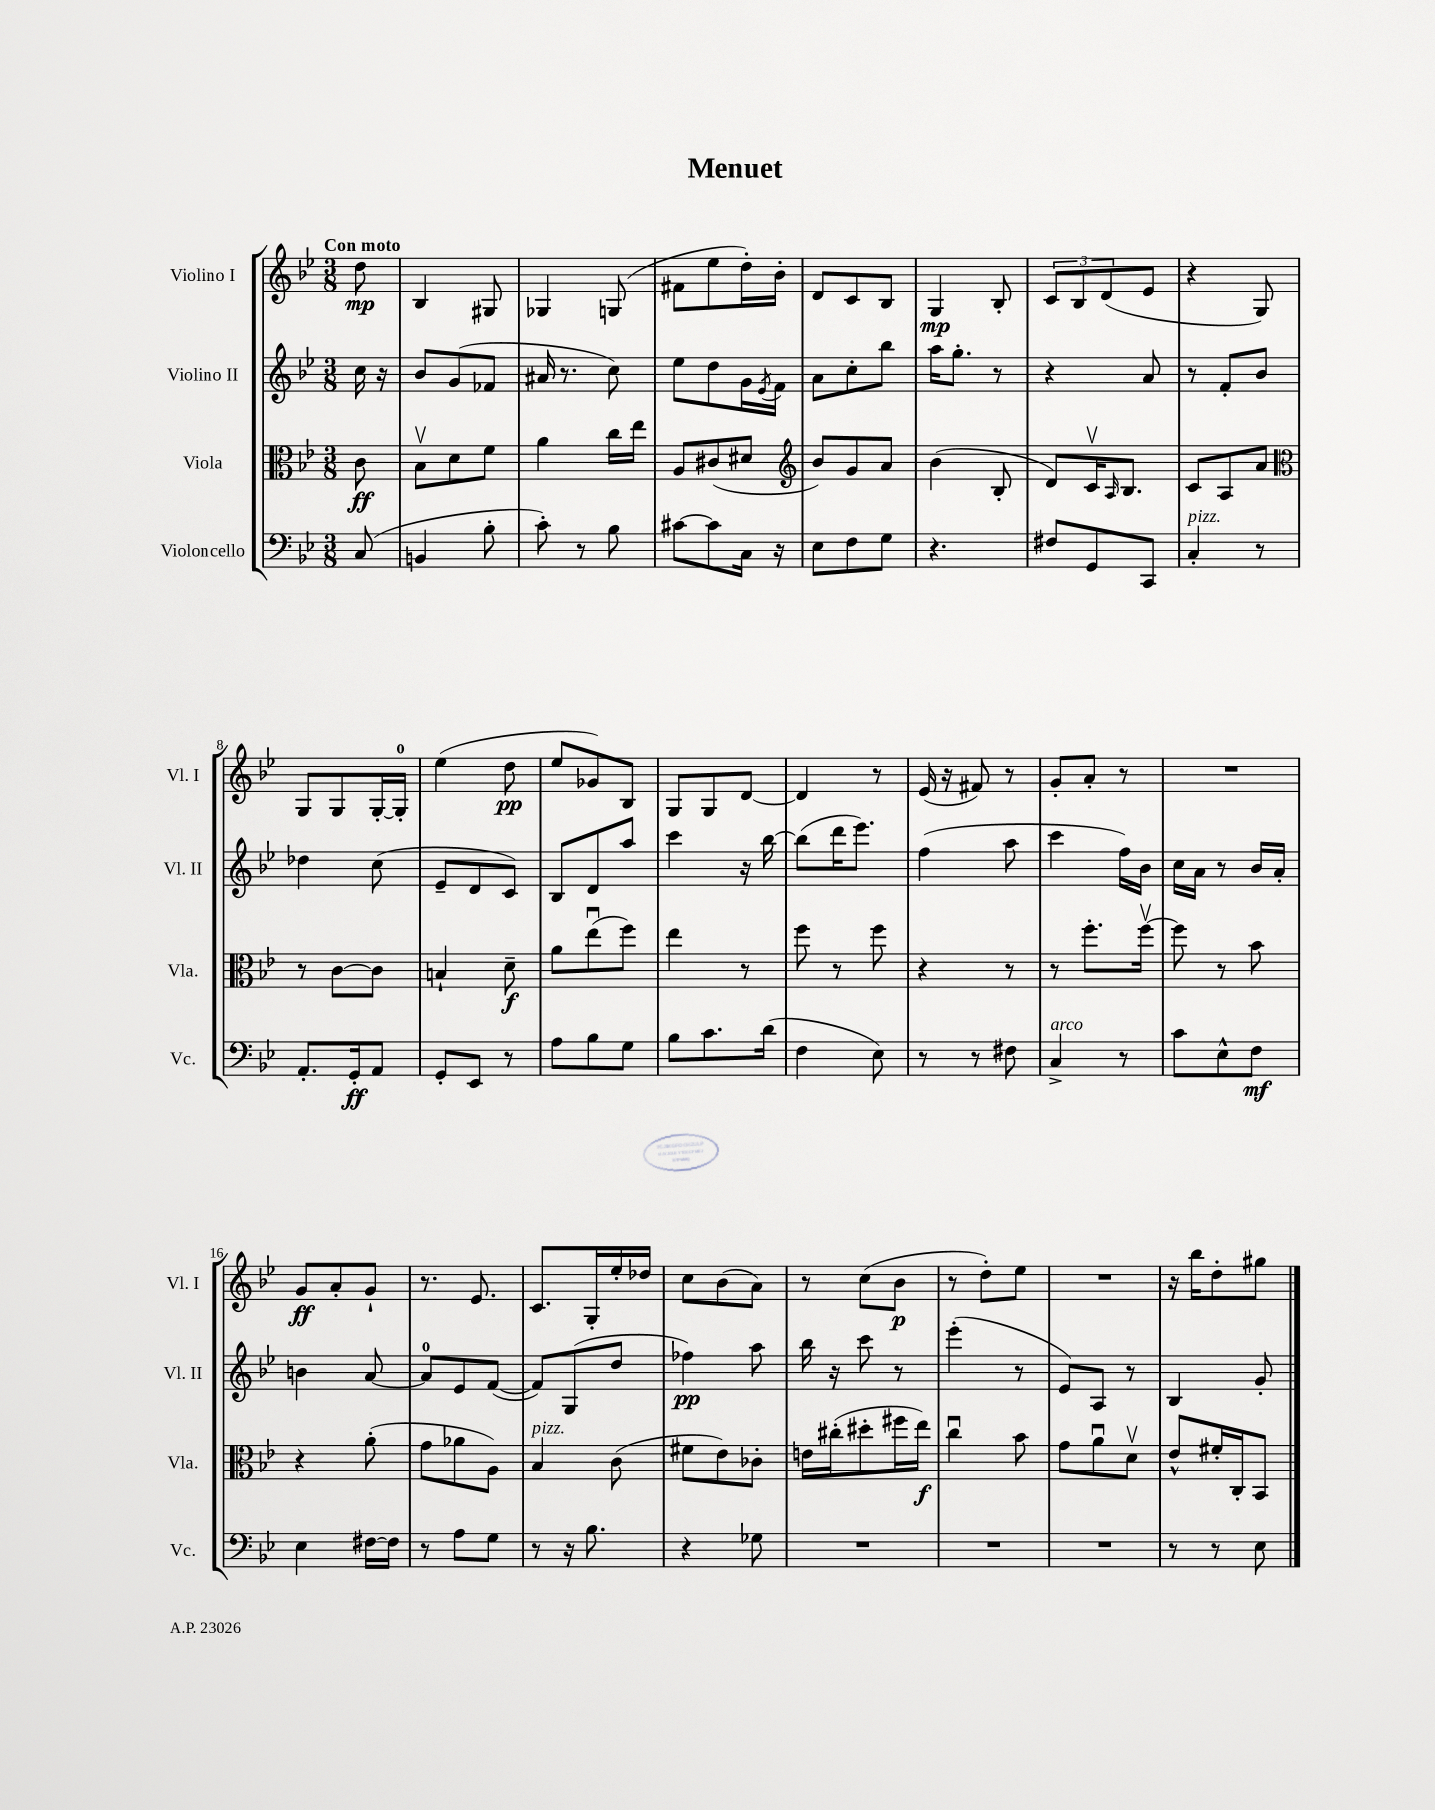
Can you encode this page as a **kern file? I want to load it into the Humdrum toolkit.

**kern	**kern	**kern	**kern
*staff4	*staff3	*staff2	*staff1
*clefF4	*clefC3	*clefG2	*clefG2
*k[b-e-]	*k[b-e-]	*k[b-e-]	*k[b-e-]
*M3/8	*M3/8	*M3/8	*M3/8
(8C	8c	16cc	8dd
.	.	16r	.
=	=	=	=
4BB	8B-v	8b-	4B-
.	8d	(8g	.
8B-'	8f	8f-	8G#
=	=	=	=
8c')	4a	16a#	4G-
.	.	8.r	.
8r	.	.	.
8B-	16cc	8cc)	(8G
.	16ee-	.	.
=	=	=	=
[8c#	8A	8ee-	8f#
8c#]	(8c#	8dd	8ee-
16C	8d#	16g	16dd')
.	.	8qe-	.
16r	.	16f	16b-'
=	=	=	=
*	*clefG2	*	*
8E-	8b-)	8a	8d
8F	8g	8cc'	8c
8G	8a	8bb-	8B-
=	=	=	=
4.r	(4b-	16aa	4G
.	.	8.gg'	.
.	8B-'	8r	8B-'
=	=	=	=
8F#	8d)	4r	12c
.	.	.	12B-
8GG	16cv	.	.
.	.	.	(12d
.	16qqA	.	.
.	8.B-	.	.
8CC	.	8a	8e-
=	=	=	=
4C'	8c	8r	4r
.	8A	8f'	.
8r	8a	8b-	8G)
=	=	=	=
*	*clefC3	*	*
8.AA'	8r	4dd-	8G
.	[8c	.	8G
16GG'	.	.	.
8AA	8c]	(8cc	[16G'
.	.	.	16G']
=	=	=	=
8GG'	4B`	8e-~	(4ee-
8EE-	.	8d	.
8r	8d~	8c)	8dd
=	=	=	=
8A	8a	8B-	8ee-
8B-	(8ee-u	8d	8g-)
8G	8ff)	8aa	8B-
=	=	=	=
8B-	4ee-	4ccc	8G
8.c	.	.	8G
.	8r	16r	[8d
(16d	.	[16bb-	.
=	=	=	=
4F	8ff	(8bb-]	4d]
.	8r	16ddd	.
.	.	8.eee-)	.
8E-)	8ff	.	8r
=	=	=	=
8r	4r	(4ff	(16e-
.	.	.	16r
8r	.	.	8f#)
8F#	8r	8aa	8r
=	=	=	=
4C^	8r	4ccc	8g'
.	8.ff'	.	8a'
8r	.	16ff)	8r
.	[16ffv	16b-	.
=	=	=	=
8c	8ff]	16cc	4.r
.	.	16a	.
8E-^^	8r	8r	.
8F	8b-	16b-	.
.	.	16a'	.
=	=	=	=
4E-	4r	4b	8g
.	.	.	8a'
[16F#	(8a'	[8a	8g`
16F#]	.	.	.
=	=	=	=
8r	8g	8a]	8.r
8A	8a-	8e-	.
.	.	.	8.e-
8G	8A)	([8f	.
=	=	=	=
8r	4B-	8f])	8.c
16r	.	(8G	.
8.B-	.	.	16G'
.	(8c	8dd	16ee-'
.	.	.	16dd-
=	=	=	=
4r	8f#	4ff-)	8cc
.	8e-)	.	(8b-
8G-	8c-'	8aa	8a)
=	=	=	=
4.r	16e	16bb-	8r
.	(16cc#'	16r	.
.	8dd#'	8ccc	(8cc
.	16ff#	8r	8b-
.	16ee-)	.	.
=	=	=	=
4.r	4ccu	(4eee-'	8r
.	.	.	8dd')
.	8b-	8r	8ee-
=	=	=	=
4.r	8g	8e-)	4.r
.	8au	8A	.
.	8dv	8r	.
=	=	=	=
8r	8e-^^	4B-	16r
.	.	.	16bb-
8r	16f#'	.	8dd'
.	16C'	.	.
8E-	8BB-	8g'	8gg#
==	==	==	==
*-	*-	*-	*-
